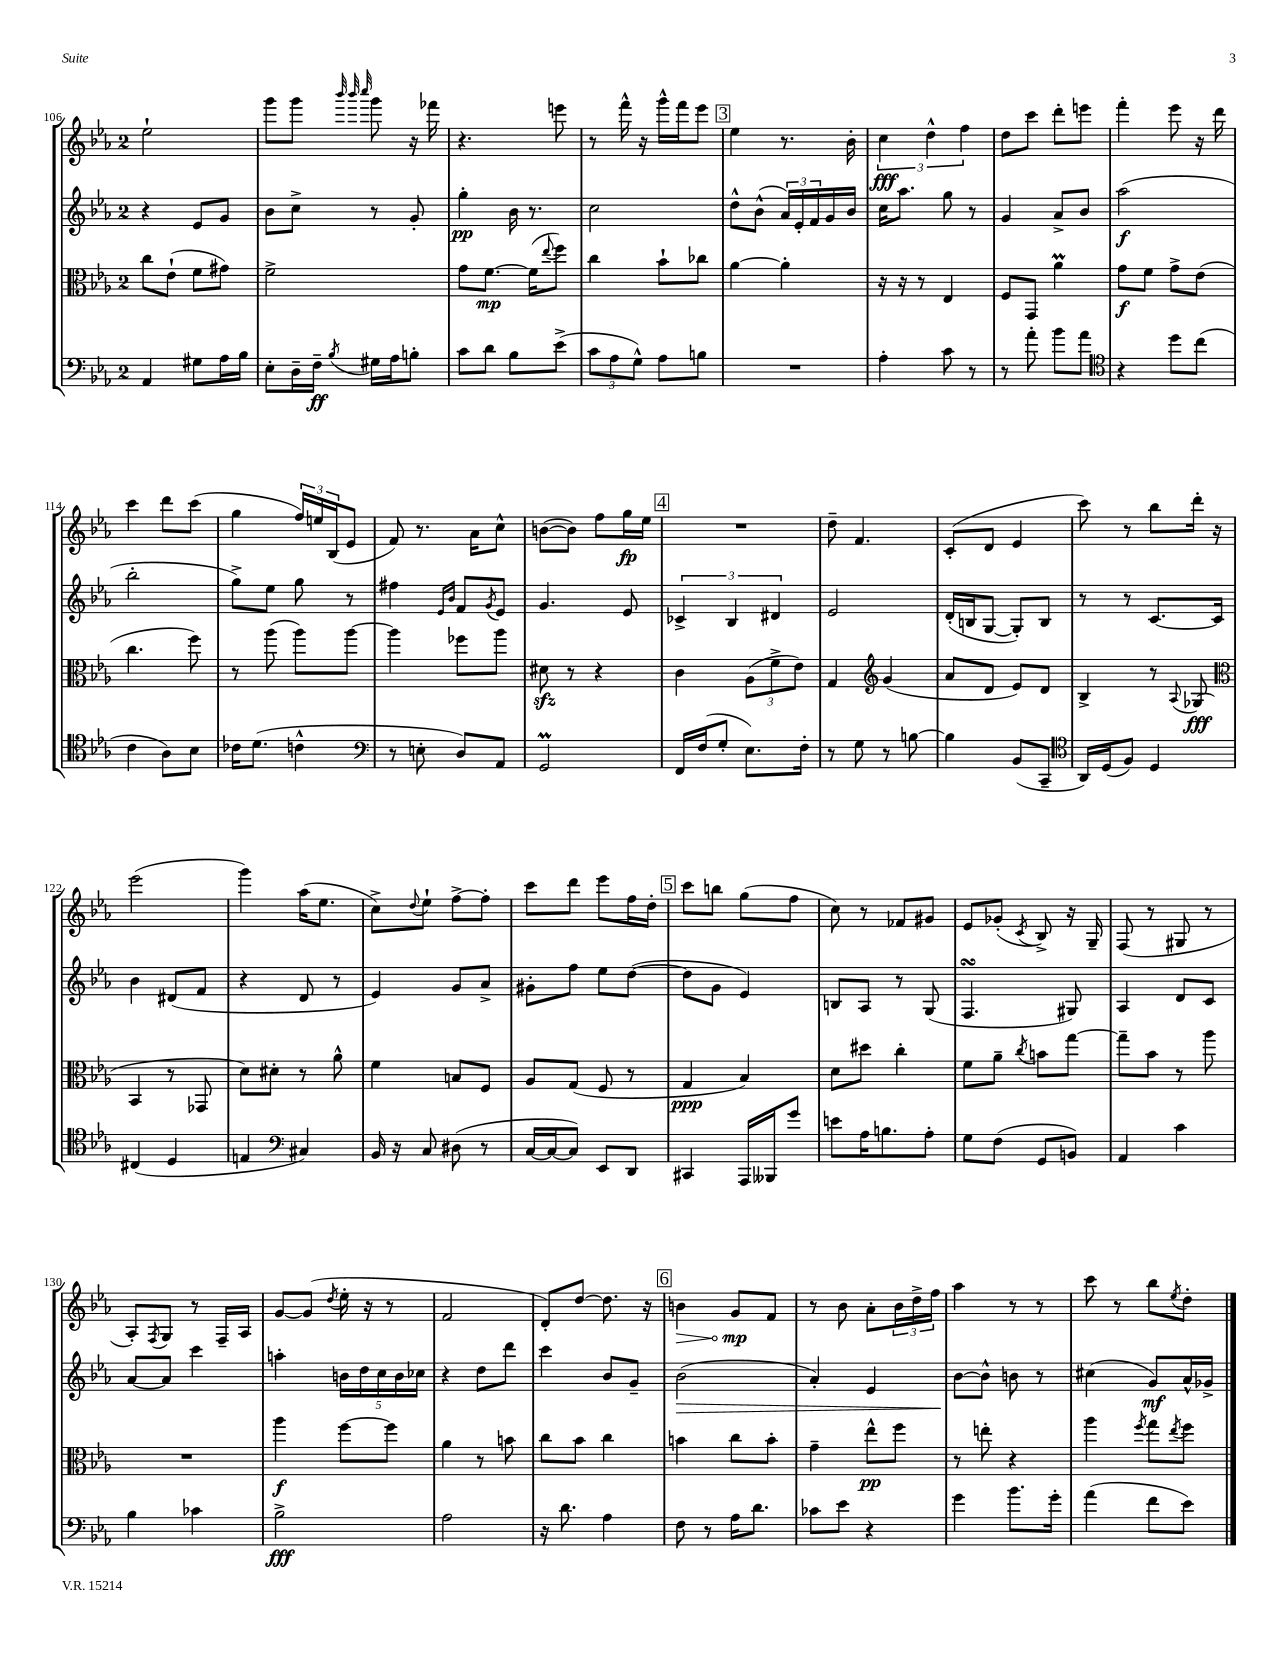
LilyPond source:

<<
\new StaffGroup <<
\new Staff = "s0" {
    \clef treble \key ees \major \once \override Staff.TimeSignature.style = #'single-digit \time 2/4
    ees''2-! |
    g'''8 g'''8 \grace { bes'''32 bes'''32 c''''32 } g'''8 r16 fes'''16 |
    r4. e'''8 |
    r8 f'''16-^ r16 g'''16-^ f'''16 ees'''8 |
    \mark \markup { \box "3" } ees''4 r8. bes'16-. |
    \tuplet 3/2 { c''4\fff d''4-^ f''4 } |
    d''8 c'''8 d'''8-. e'''8 |
    f'''4-. ees'''8 r16 d'''16 |
    c'''4 d'''8 c'''8( |
    g''4 \tuplet 3/2 { f''16) e''16 bes16( } ees'8 |
    f'8) r8. aes'16 c''8-^ |
    b'8~( b'8) f''8 g''16\fp ees''16 |
    \mark \markup { \box "4" } R2 |
    d''8-- f'4. |
    c'8-.( d'8 ees'4 |
    c'''8) r8 bes''8 d'''16-. r16 |
    ees'''2( |
    g'''4) aes''16( ees''8. |
    c''8->) \appoggiatura { d''8 } ees''8-! f''8~-> f''8-. |
    c'''8 d'''8 ees'''8 f''16 d''16-. |
    \mark \markup { \box "5" } c'''8 b''8 g''8( f''8 |
    c''8) r8 fes'8 gis'8 |
    ees'8 ges'8-.( \acciaccatura { c'8 } bes8->) r16 g16-- |
    f8( r8 gis8 r8 |
    aes8-.) \acciaccatura { f8 } g8 r8 f16-- aes16 |
    g'8~ g'8( \acciaccatura { d''8 } ees''16-. r16 r8 |
    f'2 |
    d'8-.) d''8~ d''8. r16 |
    \mark \markup { \box "6" } \once \override Hairpin.circled-tip = ##t b'4\> g'8\mp\! f'8 |
    r8 bes'8 aes'8-. \tuplet 3/2 { bes'16 d''16-> f''16 } |
    aes''4 r8 r8 |
    c'''8 r8 bes''8 \acciaccatura { ees''8 } d''8-. \bar "|." |
}
\new Staff = "s1" {
    \clef treble \key ees \major \once \override Staff.TimeSignature.style = #'single-digit \time 2/4
    r4 ees'8 g'8 |
    bes'8 c''8-> r8 g'8-. |
    g''4-.\pp bes'16 r8. |
    c''2 |
    \mark \markup { \box "3" } d''8-^ bes'8-^( \tuplet 3/2 { aes'16) ees'16-. f'16 } g'16 bes'16 |
    c''16 aes''8. g''8 r8 |
    g'4 aes'8-> bes'8 |
    aes''2\f( |
    bes''2-. |
    g''8->) ees''8 g''8 r8 |
    fis''4 \grace { ees'16 bes'16 } f'8 \acciaccatura { g'8 } ees'8 |
    g'4. ees'8 |
    \mark \markup { \box "4" } \tuplet 3/2 { ces'4-> bes4 dis'4 } |
    ees'2 |
    d'16-.( b16 g8~ g8-.) b8 |
    r8 r8 c'8.~ c'16 |
    bes'4 dis'8( f'8 |
    r4 d'8 r8 |
    ees'4) g'8 aes'8-> |
    gis'8-. f''8 ees''8 d''8~( |
    \mark \markup { \box "5" } d''8 g'8 ees'4) |
    b8 aes8 r8 g8( |
    f4.\turn gis8) |
    aes4 d'8 c'8 |
    aes'8~ aes'8 c'''4 |
    a''4-. \tuplet 5/4 { b'16 d''16 c''16 b'16 ces''16 } |
    r4 d''8 d'''8 |
    c'''4 bes'8 g'8-- |
    \mark \markup { \box "6" } bes'2\>( |
    aes'4-.) ees'4 |
    bes'8~\! bes'8-^ b'8 r8 |
    cis''4( g'8\mf) aes'16-^ ges'16-> \bar "|." |
}
\new Staff = "s2" {
    \clef alto \key ees \major \once \override Staff.TimeSignature.style = #'single-digit \time 2/4
    c''8 ees'8-!( f'8 gis'8) |
    f'2-> |
    g'8 f'8.~\mp f'16( \appoggiatura { ees''8 } f''8) |
    c''4 bes'8-! ces''8 |
    \mark \markup { \box "3" } aes'4~ aes'4-. |
    r16 r16 r8 ees4 |
    f8 g,8 aes'4\prall |
    g'8\f f'8 g'8-> ees'8( |
    c''4. f''8) |
    r8 aes''8( aes''8) aes''8~ |
    aes''4 fes''8 aes''8 |
    dis'8\sfz r8 r4 |
    \mark \markup { \box "4" } c'4 \tuplet 3/2 { aes8( f'8-> ees'8) } |
    g4 \clef treble g'4( |
    aes'8 d'8 ees'8) d'8 |
    bes4-> r8 \appoggiatura { aes8 } ges8\fff( |
    \clef alto bes,4 r8 ges,8 |
    d'8) dis'8-. r8 aes'8-^ |
    f'4 b8 f8 |
    aes8 g8( f8 r8 |
    \mark \markup { \box "5" } g4\ppp bes4) |
    d'8 dis''8 c''4-. |
    f'8 aes'8-- \acciaccatura { c''8 } b'8 g''8~ |
    g''8-- bes'8 r8 aes''8 |
    R2 |
    aes''4\f f''8~ f''8 |
    aes'4 r8 b'8 |
    c''8 bes'8 c''4 |
    \mark \markup { \box "6" } b'4 c''8 b'8-. |
    g'4-- ees''8-^\pp f''8 |
    r8 e''8-. r4 |
    aes''4 \acciaccatura { f''8 } g''8 \acciaccatura { ees''8 } f''8 \bar "|." |
}
\new Staff = "s3" {
    \clef bass \key ees \major \once \override Staff.TimeSignature.style = #'single-digit \time 2/4
    aes,4 gis8 aes16 bes16 |
    ees8-. d16-- f16--\ff \acciaccatura { bes8 } gis16 aes16 b8-. |
    c'8 d'8 bes8 ees'8->( |
    \tuplet 3/2 { c'8 aes8 g8-^) } aes8 b8 |
    \mark \markup { \box "3" } R2 |
    aes4-. c'8 r8 |
    r8 aes'8-. bes'8 aes'8 |
    \clef tenor r4 d''8 c''8( |
    c'4 aes8) bes8 |
    ces'16 d'8.( c'4-^ |
    \clef bass r8 e8-. d8) aes,8 |
    g,2\prall |
    \mark \markup { \box "4" } f,16 f16( g8-. ees8.) f16-. |
    r8 g8 r8 b8~ |
    b4 bes,8( c,8-- |
    \clef tenor aes,16) d16( f8) d4 |
    cis4( d4 |
    e4 \clef bass cis4) |
    bes,16 r16 c8 dis8( r8 |
    c16~ c16~ c8) ees,8 d,8 |
    \mark \markup { \box "5" } cis,4 aes,,16 beses,,16 g'8 |
    e'8 aes16 b8. aes8-. |
    g8 f8( g,8 b,8) |
    aes,4 c'4 |
    bes4 ces'4 |
    bes2->\fff |
    aes2 |
    r16 d'8. aes4 |
    \mark \markup { \box "6" } f8 r8 aes16 d'8. |
    ces'8 ees'8 r4 |
    g'4 bes'8. g'16-. |
    aes'4( f'8 ees'8) \bar "|." |
}
>>
>>
\layout { \context { \Score currentBarNumber = #106 } }
